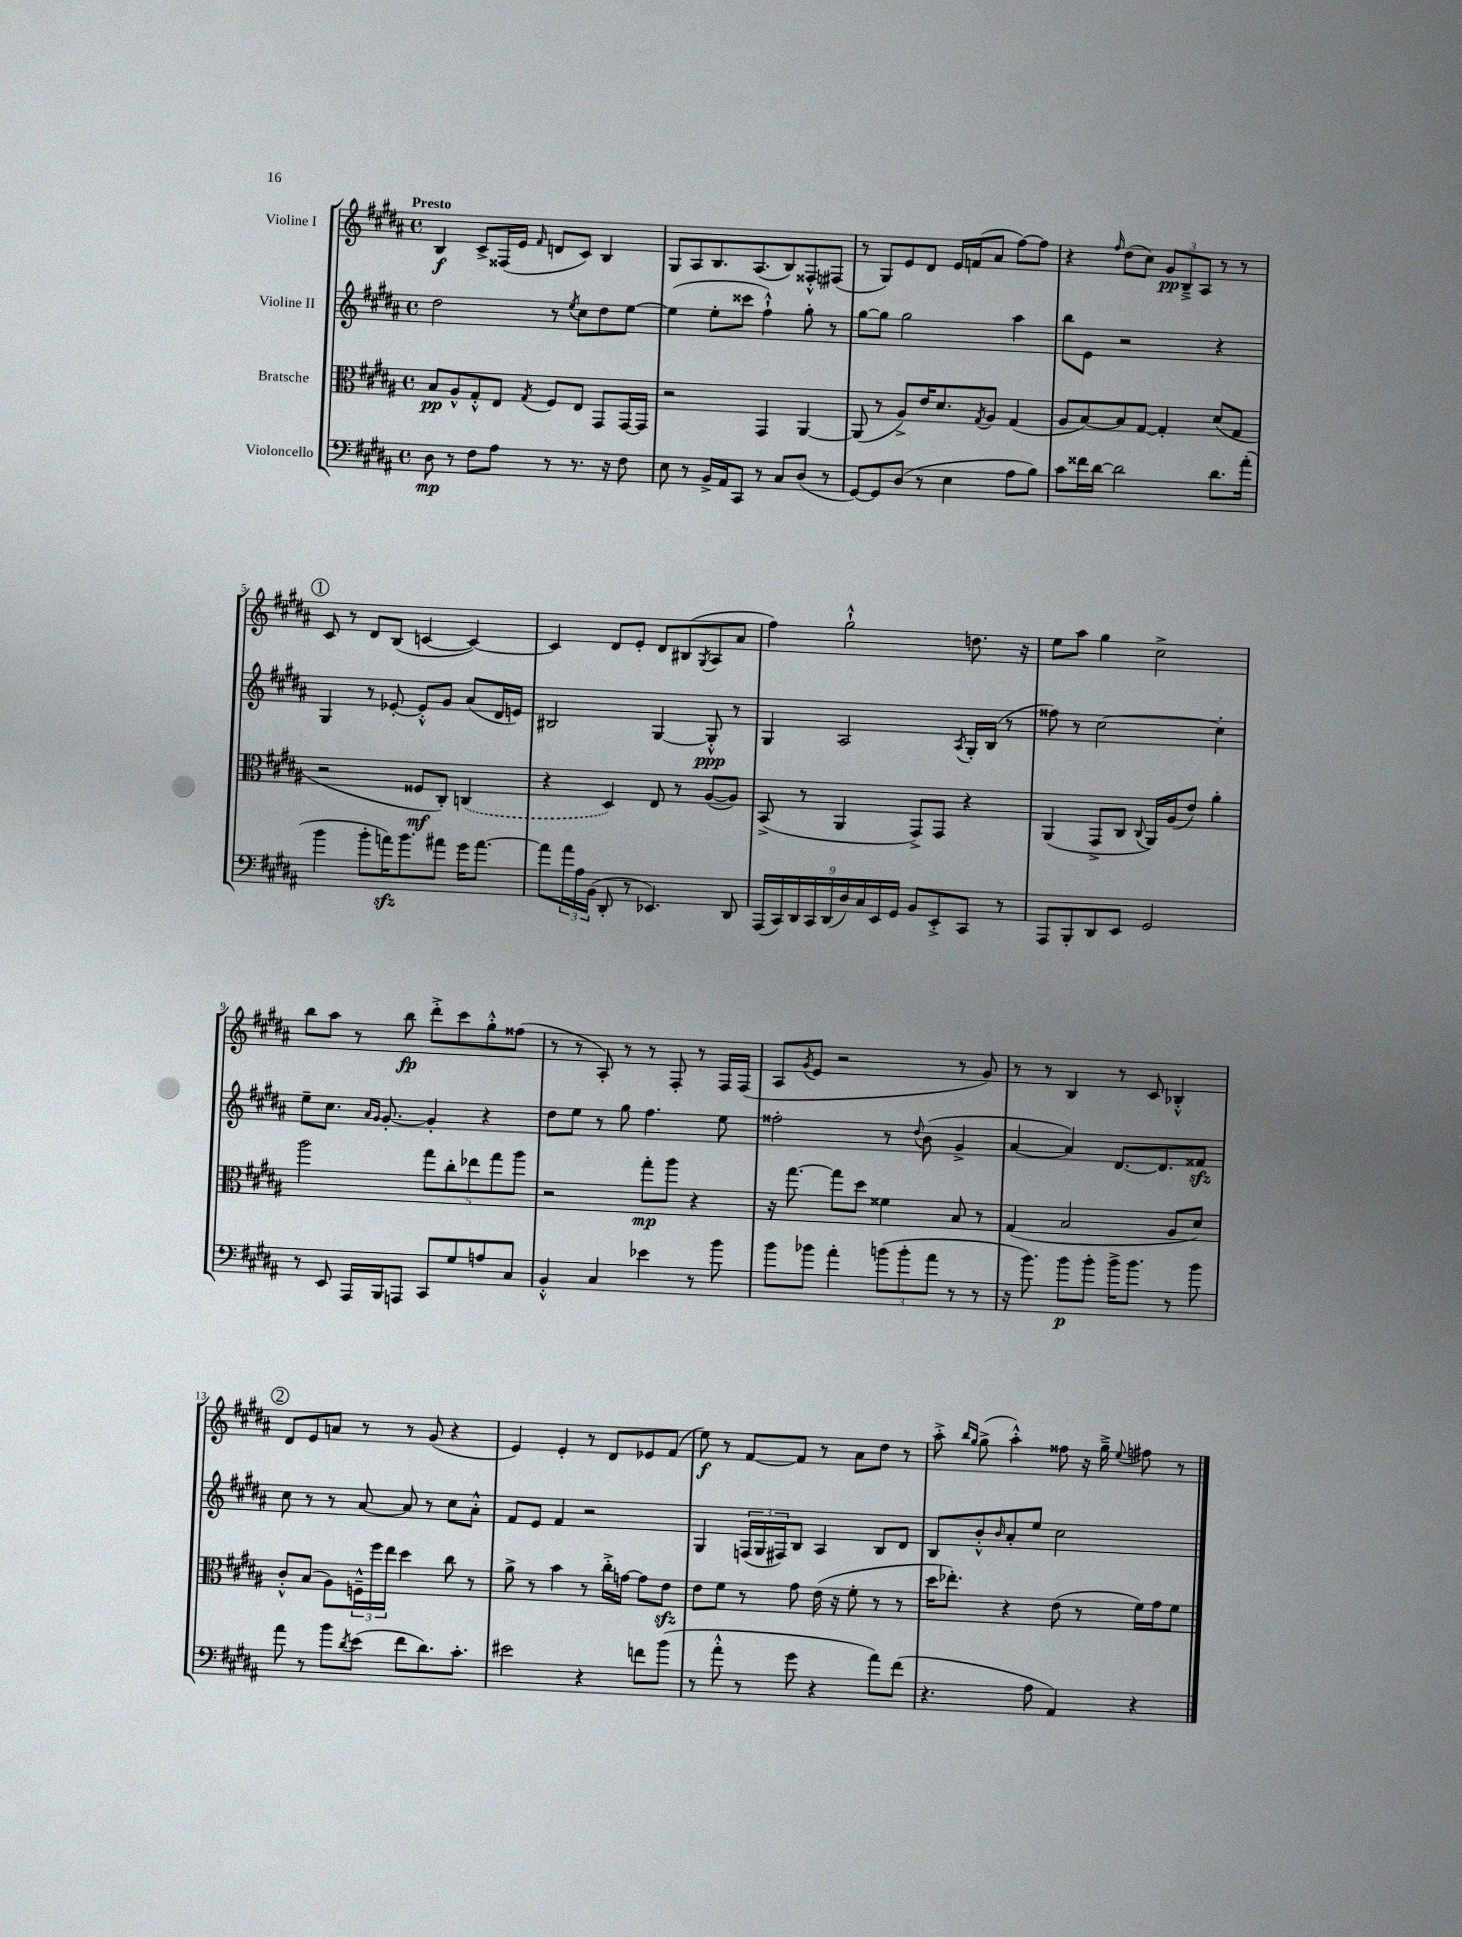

**kern	**kern	**kern	**kern
*staff4	*staff3	*staff2	*staff1
*clefF4	*clefC3	*clefG2	*clefG2
*k[f#c#g#d#a#]	*k[f#c#g#d#a#]	*k[f#c#g#d#a#]	*k[f#c#g#d#a#]
*M4/4	*M4/4	*M4/4	*M4/4
*met(c)	*met(c)	*met(c)	*met(c)
8D#	8B	2dd#	4B
8r	8A#^^	.	.
8F#	8G#'^^	.	8c#^
8A#	8E	.	(16F##
.	.	.	16e
.	8qG#	.	16qqf#
8r	8F#	8r	8d
.	.	8qee	.
8.r	8E	8cc#	8c#)
.	8GG#	8dd#	4B
16r	.	.	.
8F#	[16GG#	[8ee	.
.	16GG#]	.	.
=	=	=	=
8E	2r	(4ee]	8G#
8r	.	.	8A#
16BB^	.	8ee'	8.B
16AA#	.	.	.
8CC#	.	8ccc##	.
.	.	.	(8.A#
8r	4GG#	4ff#`^^)	.
8C#	.	.	8B)
(8D#	[4AA#	8gg#'	8F##'^^
8r	.	8r	(8F#
=	=	=	=
[8GG#)	(8AA#]	[8gg#	8r
8GG#]	8r	8gg#]	8G#)
(8D#	8A#^)	2gg#	8e
8r	16e	.	8d#
.	8.d#	.	.
4E	.	.	16e
.	.	.	(16f
.	8qG#	.	.
.	8A#	.	8a#
8A#	(4G#	4aa#	[8ff#)
8B)	.	.	8ff#]
=	=	=	=
8c#	8A#	8bb	4r
16f##	[8B)	8e	.
[16d#	.	.	.
.	.	.	16qqff#
2d#]	8B]	2r	(8dd#
.	[8G#	.	8cc#)
.	4G#']	.	12g#
.	.	.	12B~^
.	.	.	12A#
8.d#	(8d#	4r	8r
.	8G#	.	8r
(16a#'	.	.	.
=	=	=	=
4b	2r	4G#	8c#
.	.	.	8r
8b'	.	8r	8d#
16a)	.	[8e-'	(8B
8.b	.	.	.
.	8F##	8e-'^^]	[4c
8a#	8C#')	8g#	.
16g#	(4C	(8a#	4c_)
[8.a#	.	.	.
.	.	16d#	.
.	.	16e)	.
=	=	=	=
8a#]	4r	2B#	4c]
24a#	.	.	.
24A#	.	.	.
(24BB	.	.	.
8DD#'	4D#)	.	8d#
8r	.	.	8e'
4.EE-)	8E	[4G#	8d#
.	8r	.	(8B#
.	.	.	8qG#
.	([8A#	8G#'^^]	8A#
8DD#	8A#])	8r	8a#
=	=	=	=
(18AAA#	(8BB^	4G#	4ff#)
18CC#)	.	.	.
18DD#	.	.	.
.	8r	.	.
18CC#	.	.	.
(18DD#	.	.	.
.	4AA#	2A#	2gg#`^^
18D#)	.	.	.
18C#	.	.	.
18EE	.	.	.
18GG#	.	.	.
8BB	8GG#^)	.	.
8EE'^	8GG#	.	.
.	.	8qA#	.
8CC#	4r	16G#'	8.dd
.	.	(16B	.
8r	.	8r	.
.	.	.	16r
=	=	=	=
8AAA#	(4AA#	8ff##)	8ee
8BBB'	.	8r	8aa#
8DD#	8GG#^	[2cc#	4gg#
8EE	8C#	.	.
.	8qqC#	.	.
2GG#	16AA#)	.	2cc#^
.	(16A#	.	.
.	8e)	.	.
.	4a#'	4cc#']	.
=	=	=	=
8r	2aa#	8ee~	8bb
8EE	.	8.cc#	8aa#
16AAA#	.	.	8r
.	.	16qqa#	.
.	.	16qqg#	.
16BBB	.	[8.g#'	.
8AAA	.	.	8bb
8CC#	10gg#	4g#']	8ddd#'^
.	10cc#'	.	.
8G#	.	.	8ccc#
.	10ee-	.	.
8A	.	4r	8gg#'^^
.	10gg#	.	.
8C#	.	.	(8ff##
.	10aa#	.	.
=	=	=	=
4BB'^^	2r	8dd#	8r
.	.	8ee	8r
4C#	.	8r	8A#')
.	.	8gg#	8r
4e-	8gg#'	4.ff#	8r
.	8aa#	.	8F#'
8r	4r	.	8r
8b	.	8ee	16F#
.	.	.	(16F#
=	=	=	=
8b	16r	2ff##'	8A#
.	[8.gg#	.	.
.	.	.	8qg#
8b-	.	.	8e
4a#'	8gg#]	.	2r
.	8dd#	.	.
(12b	4f##	8r	.
12b'	.	.	.
.	.	8qqdd#	.
.	.	(8b	.
12a#	.	.	.
8r	8B	4g#^	8r
8r	8r	.	8g#)
=	=	=	=
16r	(4G#	[4a#	8r
8.b)	.	.	.
.	.	.	8r
8b	2B	4a#])	4B
8b'	.	.	.
16b^	.	[8.d#	8r
8.b	.	.	.
.	.	.	8c#
.	.	8.d#]	.
8r	8A#	.	4B-'^^
8b	8d#)	8f##	.
=	=	=	=
8a#	8c#'^^	8cc#	8d#
8r	(8B	8r	8e
8b	8A#)	8r	8a
8qd#	.	.	.
(8e	24F~^^	[8a#	8r
.	24ff#	.	.
.	24ee	.	.
8f#	4dd#	8a#]	8r
8.d#)	.	8r	(8g#
.	8cc#	8cc#	4r
8.c#'	.	.	.
.	8r	8a#'^^	.
=	=	=	=
2e#	8a#^	8f#	4e)
.	8r	8e	.
.	4b	4f#	4e'
4r	8r	2r	8r
.	16cc#'^	.	8d#
.	[16g	.	.
8f	8g]	.	8e-
(8b	8e	.	(8f#
=	=	=	=
8r	8e	4G#	8ee)
8a#'^^	8f#	.	8r
8r	8r	(24F	[8f#
.	.	24G#	.
.	.	24F#)	.
8g#	8g#	8B	8f#]
4r	(16e	4A#	8r
.	16r	.	.
.	8f#'	.	8a#
8a#)	8r	8B	8dd#
(8f#	8r	8d#	8r
=	=	=	=
4.r	16dd#	8B	8aa#'^
.	8.ee-')	.	.
.	.	.	16qqbb
.	.	.	16qqgg#
.	.	8b'^^	(8gg#^
.	.	16qqb	.
.	4r	8a#'	4aa#'^^)
8A#	.	8ee	.
4AA#)	(8e	2cc#	8ff##
.	8r	.	16r
.	.	.	16gg#~^
.	.	.	8qqee
4r	16f#)	.	8ff#
.	16g#	.	.
.	8f#	.	8r
==	==	==	==
*-	*-	*-	*-
